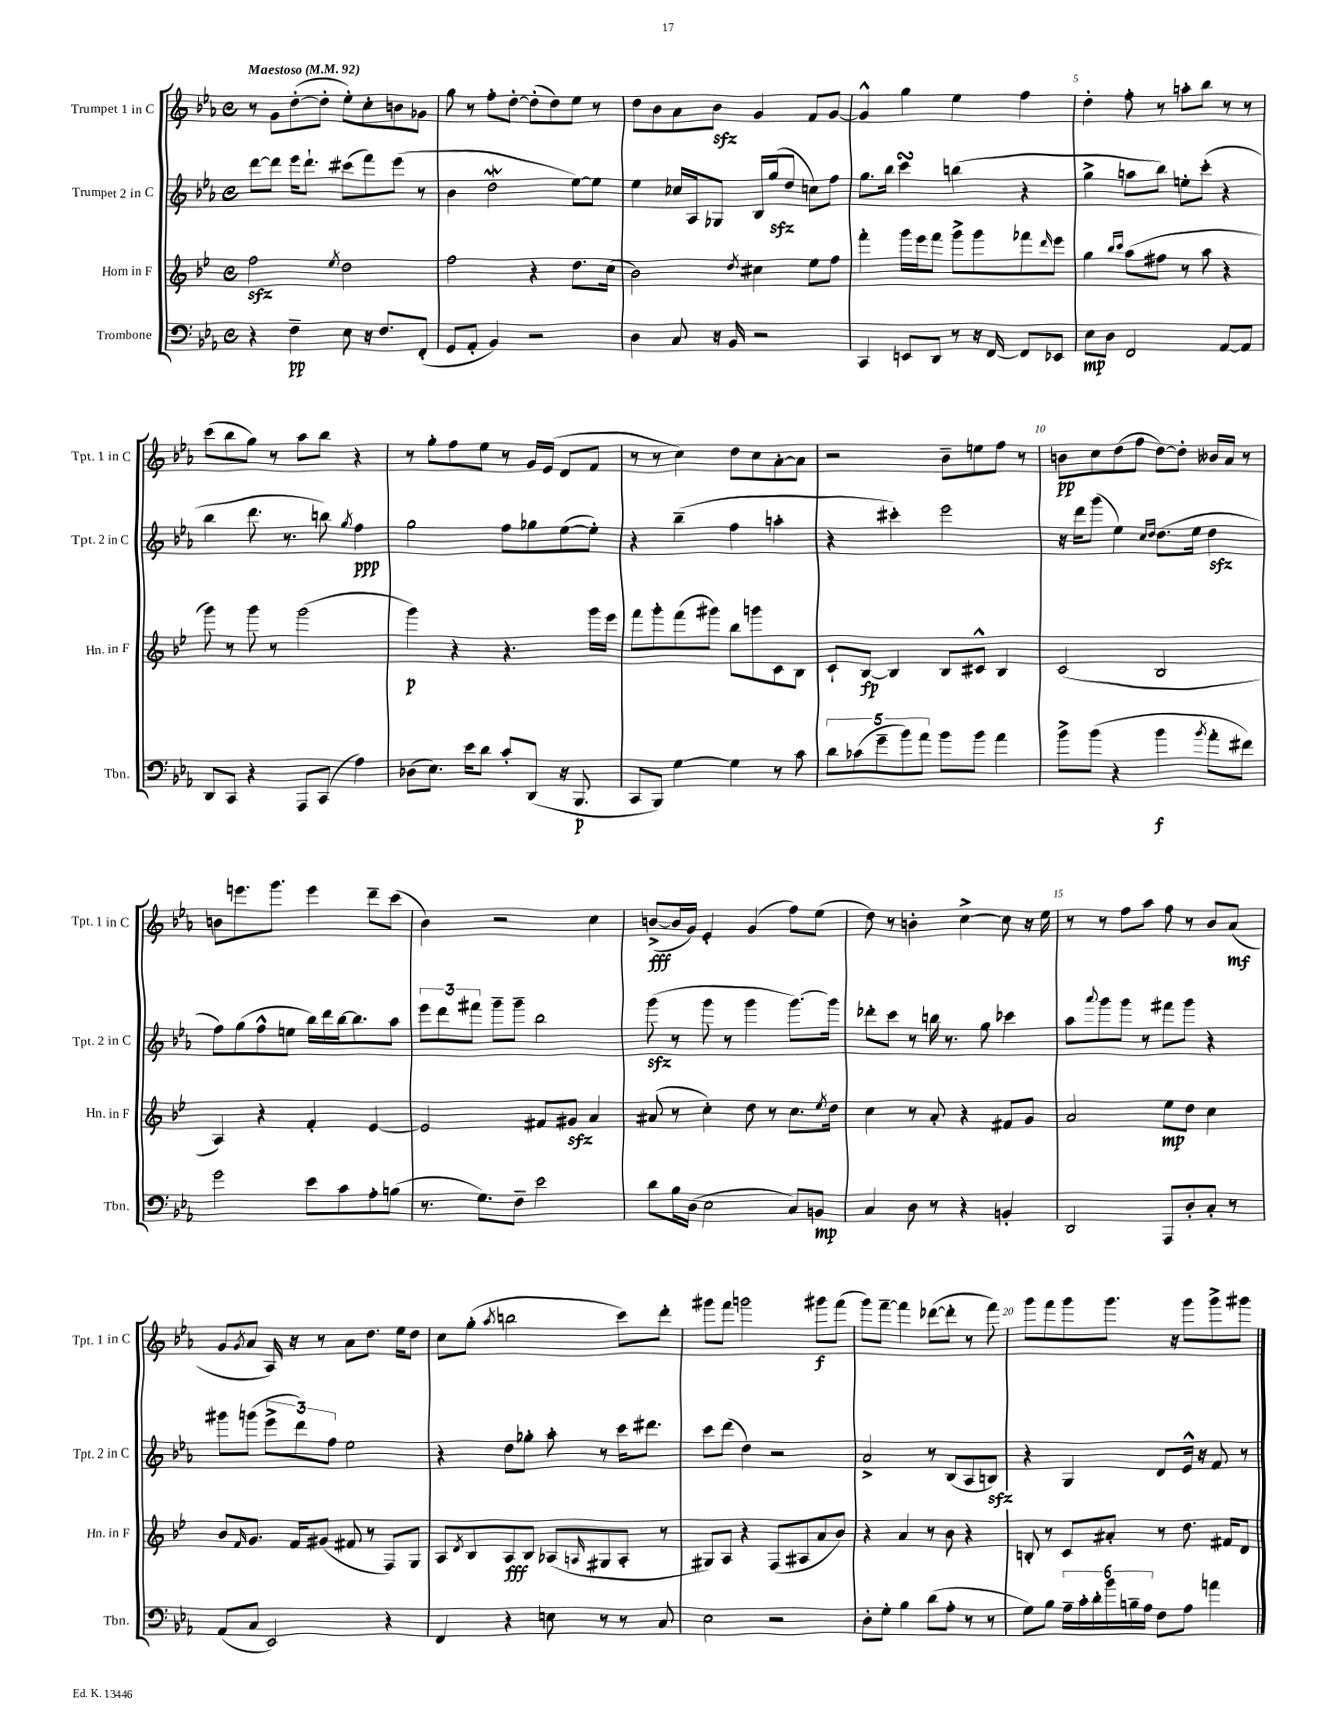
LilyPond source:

<<
\new StaffGroup <<
\new Staff = "s0" \with { instrumentName = "Trumpet 1 in C" shortInstrumentName = "Tpt. 1 in C" } {
    \clef treble \key ees \major \defaultTimeSignature \time 4/4 \tempo "Maestoso" 4 = 92
    r8 g'8 d''8~-.( d''8-. ees''8-.) c''8-. b'8 ges'8 |
    g''8 r8 f''8-. d''8~-. d''8-.( d''8) ees''8 r8 |
    d''8 bes'8 aes'8 bes'8\sfz g'4 f'8 g'8~ |
    g'4-^ g''4 ees''4 f''4 |
    d''4-. f''8-. r8 a''8-. bes''8 r8 r8 |
    c'''8( bes''8 g''8) r8 aes''8 bes''8 r4 |
    r8 g''8-. f''8 ees''8 r8 g'16 ees'16( d'8 f'8 |
    r8 r8 c''4) d''8 c''8 aes'8~-. aes'8 |
    r2 bes'8-- e''8 f''8 r8 |
    b'8\pp c''8 d''8( f''8 d''8~) d''8-. beses'16 aes'16 r8 |
    b'8 e'''8. g'''8. e'''4 d'''8-- c'''8( |
    bes'4) r2 c''4 |
    b'8~->\fff( b'16 g'16) ees'4-. g'4( f''8) ees''8( |
    d''8) r8 b'4-. c''4~-> c''8 r16 ees''16 |
    r8 r8 f''8 aes''8 f''8 r8 bes'8 aes'8\mf( |
    g'8 \acciaccatura { g'8 } aes'8 aes16) r16 r8 aes'8 d''8. ees''16 d''8 |
    c''8 g''8-.( \acciaccatura { aes''8 } b''2 c'''8) d'''8-. |
    gis'''8 f'''8 g'''2 gis'''8\f f'''8( |
    g'''8) f'''8~-- f'''4 des'''8~( des'''8-. r8 f'''8) |
    g'''8 f'''8 g'''8 g'''8. r16 g'''8 g'''8-> gis'''8 \bar "|." |
}
\new Staff = "s1" \with { instrumentName = "Trumpet 2 in C" shortInstrumentName = "Tpt. 2 in C" } {
    \clef treble \key ees \major \defaultTimeSignature \time 4/4
    d'''8~ d'''8 ees'''16 d'''8.-! cis'''8( f'''8) ees'''8( r8 |
    bes'4 d''2\mordent ees''8~) ees''8 |
    ees''4 ces''16 aes16 ges8 bes16 g''16\sfz( d''8 c''8) f''8 |
    g''8. bes''16 c'''4\turn b''4( r4 |
    g''4-> a''8 bes''8) e''8-. c'''8-.( r4 |
    bes''4 d'''8. r8. b''8) \acciaccatura { g''8 } f''4\ppp |
    g''2 f''8 ges''8 ees''8~( ees''8-.) |
    r4 bes''4--( f''4 a''4-. |
    r4 cis'''4-.) ees'''2 |
    r16 d'''16 g'''8( ees''4) \grace { c''16 d''16 } d''8.( ees''16 d''4\sfz |
    f''8) g''8( f''8-^ e''8 bes''16) d'''16 bes''16~ bes''8. aes''8 |
    \tuplet 3/2 { ees'''8 d'''8 fis'''8 } g'''8-- g'''8-- bes''2 |
    g'''8\sfz( r8 g'''8 r8 g'''4 g'''8.~) g'''16 |
    des'''8-. c'''8 r8 b''16 r8. g''8 ces'''4 |
    aes''8 \appoggiatura { aes'''8 } g'''8 g'''8 r8 fis'''8 g'''8 r4 |
    gis'''8 g'''8( \tuplet 3/2 { ees'''8-> d'''8) f''8 } ees''2 |
    r4 d''8 ges''8-. aes''8-. r8 c'''16 dis'''8. |
    c'''8 d'''8( d''4) r2 |
    aes'2-> r8 bes8( aes8 b8\sfz) |
    r4 g4 d'8 ees'16-^ r16 f'8 r8 \bar "|." |
}
\new Staff = "s2" \with { instrumentName = "Horn in F" shortInstrumentName = "Hn. in F" } {
    \clef treble \key bes \major \defaultTimeSignature \time 4/4
    f''2\sfz \acciaccatura { ees''8 } d''2 |
    f''2 r4 d''8. c''16( |
    bes'2) \acciaccatura { d''8 } cis''4 ees''8 f''8 |
    f'''4-. g'''16 ees'''16 f'''8 g'''8-> g'''8 fes'''8 \grace { d'''16 } ees'''8 |
    g''4 \grace { bes''16 c'''16 } a''8( fis''8 r8 a''8 r4 |
    g'''8) r8 g'''8 r8 g'''2( |
    g'''4\p) r4 r4. g'''16 ees'''16 |
    f'''8 g'''8-. f'''8( gis'''8) bes''8 g'''8 c'8 bes8 |
    c'8-! bes8~\fp bes4 bes8 cis'8-^ bes4 |
    c'2( bes2 |
    a4) r4 f'4-. ees'4~ |
    ees'2 fis'8 gis'8\sfz a'4 |
    ais'8( r8 c''4-.) d''8 r8 c''8. \acciaccatura { ees''8 } d''16 |
    c''4 r8 a'8-. r4 fis'8 g'8 |
    a'2 ees''8\mp d''8 c''4 |
    bes'8 \grace { f'16 } g'8. f'16 gis'8( fis'8 r8 f8) g8 |
    a8 \acciaccatura { d'8 } bes8 a8\fff bes8 aes8( \grace { a16 } gis8 a8-. r8 |
    gis8) a8 r4 f8( ais8 a'8 bes'8) |
    r4 a'4 r8 bes'8 r4 |
    b8-. r8 c'8 ais'8-. r8 d''8. fis'16 d'8 \bar "|." |
}
\new Staff = "s3" \with { instrumentName = "Trombone" shortInstrumentName = "Tbn." } {
    \clef bass \key ees \major \defaultTimeSignature \time 4/4
    r4 f4--\pp ees8 r16 f8. f,8-.( |
    g,8 aes,8-. bes,4) r2 |
    d4 c8 r16 bes,16 r2 |
    c,4 e,8 d,8 r8 r16 f,16~ f,8 ees,8 |
    ees8\mp d8 f,2 aes,8~ aes,8 |
    d,8 c,8 r4 aes,,8 c,8( aes4) |
    des8( ees8.) ees'16 d'8 c'8-. d,8( r16 bes,,8.\p |
    c,8 bes,,8) g4~ g4 r8 c'8 |
    \tuplet 5/4 { d'8 ces'8( g'8-- bes'8) aes'8 } bes'8 bes'8 aes'4 |
    bes'8-> bes'8( r4 bes'4\f \acciaccatura { bes'8 } aes'8-. fis'8) |
    g'2 ees'8 c'8 aes8-. b8( |
    r8. g8.) f8-- ees'2 |
    d'8 bes16 d16( ees2 c8) b,8\mp |
    c4 d8 r8 r4 b,4-. |
    d,2 aes,,8 d8-. c8-. r8 |
    aes,8( c8 ees,2) r4 |
    f,4 r4 e8 r8 r8 c8 |
    ees2 r2 |
    d8-. g8-. bes4 d'8( aes8-. r8 r8 |
    g8) bes8 \tuplet 6/4 { aes16-- c'16-. d'16-. bes'16 b16-- aes16 } f8 aes8 a'4 \bar "|." |
}
>>
>>
\layout { \context { \Score \override BarNumber.break-visibility = ##(#f #t #t) barNumberVisibility = #(every-nth-bar-number-visible 5) } }
